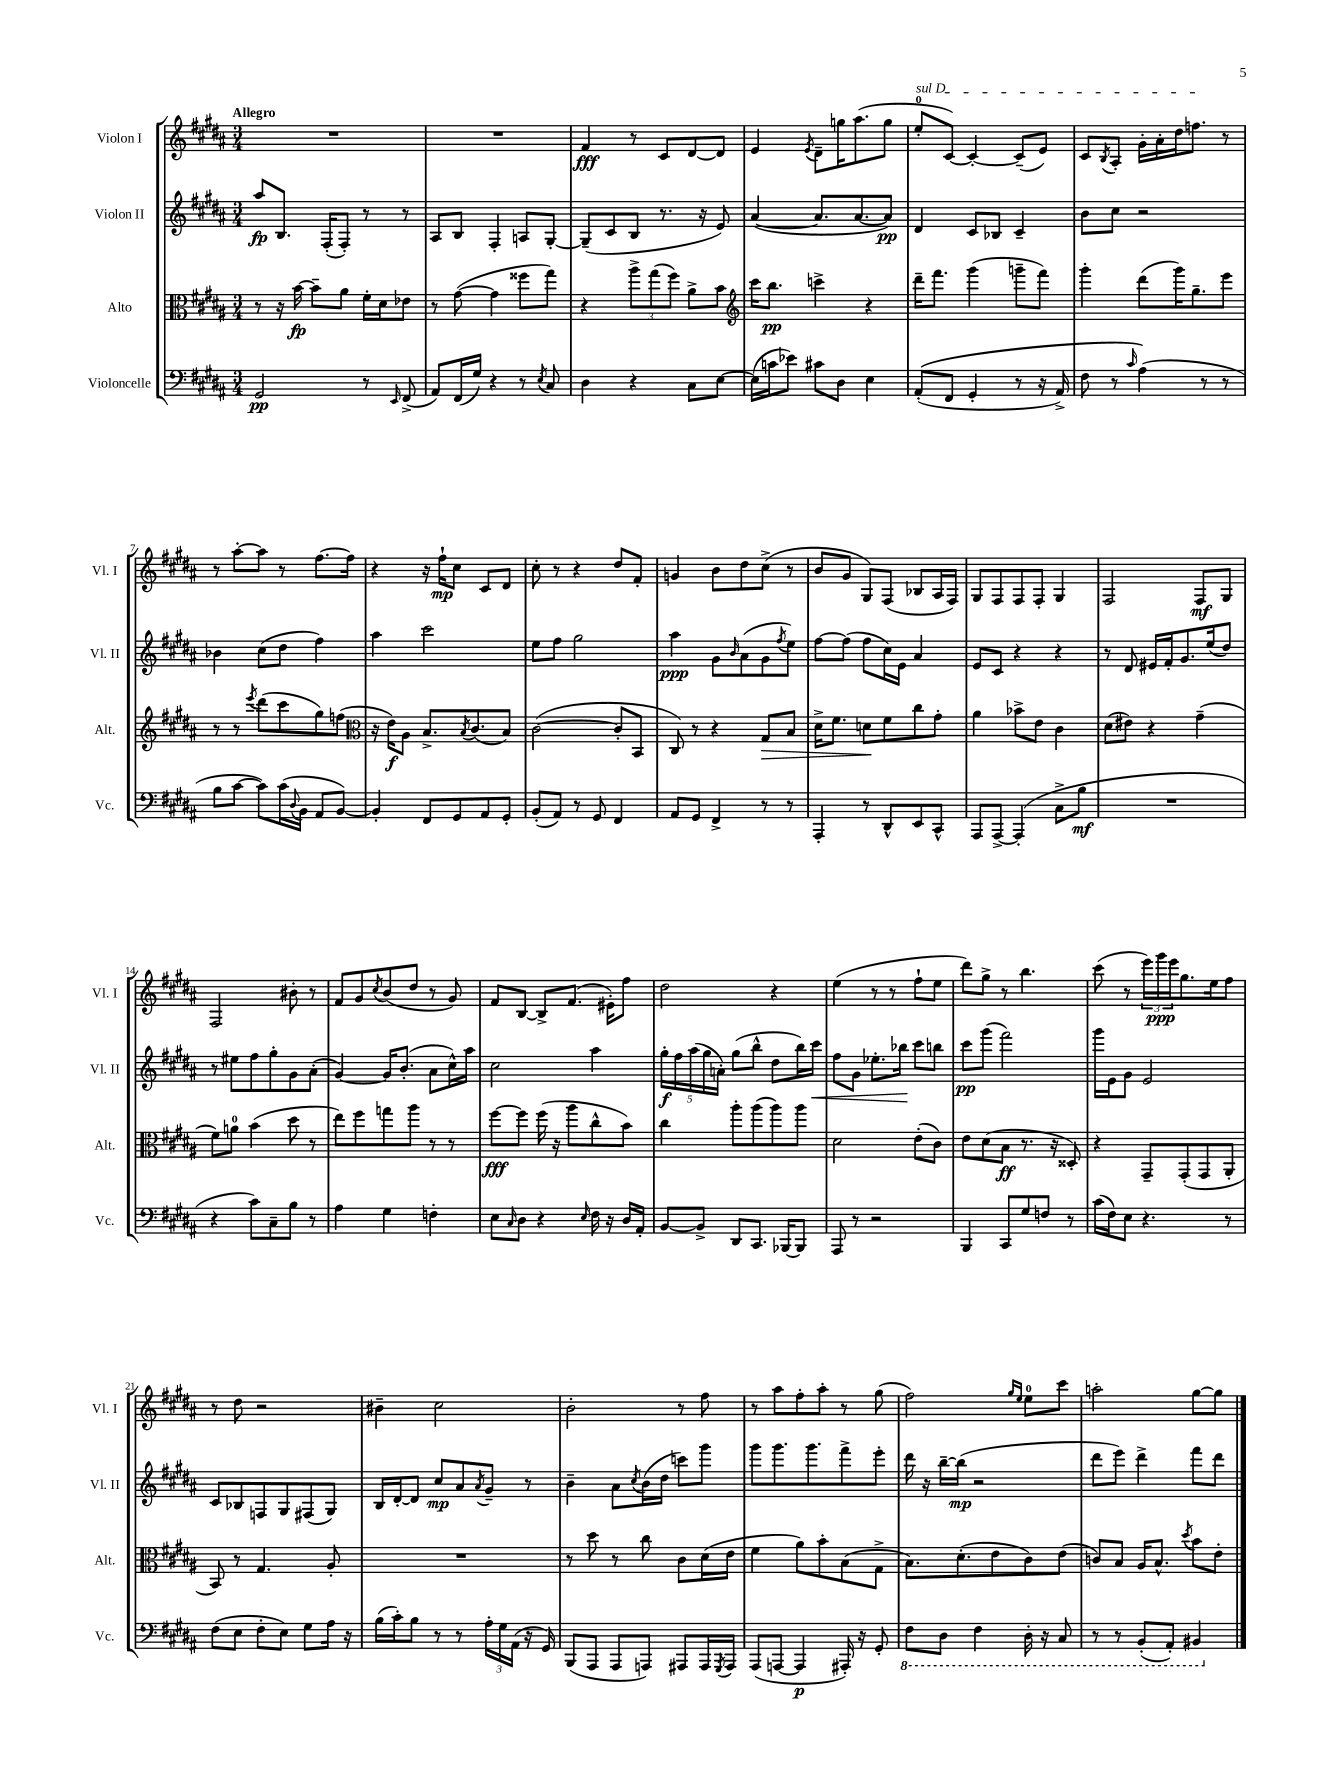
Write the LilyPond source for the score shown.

<<
\new StaffGroup <<
\new Staff = "s0" \with { instrumentName = "Violon I" shortInstrumentName = "Vl. I" } {
    \clef treble \key b \major \numericTimeSignature \time 3/4 \tempo "Allegro"
    R2. |
    R2. |
    fis'4\fff r8 cis'8 dis'8~ dis'8 |
    e'4 \acciaccatura { e'8 } dis'8-- g''16 ais''8.( g''8 |
    \once \override TextSpanner.bound-details.left.text = \markup { \italic "sul D" } e''8-0-.\startTextSpan cis'8~) cis'4~-. cis'8--( e'8) |
    cis'8 \acciaccatura { b8 } ais8-. gis'16-. ais'16-. dis''16 f''8.\stopTextSpan r8 |
    r8 ais''8~-. ais''8 r8 fis''8.~ fis''16 |
    r4 r16 fis''16-!\mp cis''8 cis'8 dis'8 |
    cis''8-. r8 r4 dis''8 fis'8-. |
    g'4 b'8 dis''8 cis''8->( r8 |
    b'8 gis'8 gis8) fis8( bes8 ais16 fis16) |
    gis8 fis8 fis8 fis8-. gis4 |
    fis2 fis8\mf gis8 |
    fis2 bis'8-. r8 |
    fis'8 gis'8 \acciaccatura { cis''8 } b'8( dis''8 r8 gis'8) |
    fis'8 b8~ b8-> fis'8.( eis'16-.) fis''8 |
    dis''2 r4 |
    e''4( r8 r8 fis''8-! e''8 |
    dis'''8) gis''8-> r8 b''4. |
    cis'''8( r8 \tuplet 3/2 { e'''16) gis'''16\ppp e'''16 } gis''8. e''16 fis''8 |
    r8 dis''8 r2 |
    bis'4-- cis''2 |
    b'2-. r8 fis''8 |
    r8 ais''8 fis''8-. ais''8-. r8 gis''8( |
    fis''2) \grace { gis''16 e''16 } e''8-0 cis'''8 |
    a''2-. gis''8~ gis''8 \bar "|." |
}
\new Staff = "s1" \with { instrumentName = "Violon II" shortInstrumentName = "Vl. II" } {
    \clef treble \key b \major \numericTimeSignature \time 3/4
    ais''8\fp b8. fis16-.( fis8-.) r8 r8 |
    ais8 b8 fis4-. a8 gis8~-. |
    gis8--( cis'8 b8 r8. r16 e'8) |
    ais'4~( ais'8. ais'8.~ ais'8\pp) |
    dis'4 cis'8 bes8 cis'4-- |
    b'8 cis''8 r2 |
    bes'4 cis''8( dis''8 fis''4) |
    ais''4 cis'''2 |
    e''8 fis''8 gis''2 |
    ais''4\ppp gis'8 \grace { b'16 } ais'8( gis'8 \acciaccatura { fis''8 } e''8) |
    fis''8~ fis''8( fis''8 cis''16) e'16 ais'4 |
    e'8 cis'8 r4 r4 |
    r8 dis'8 eis'16 fis'16-. gis'8. e''16( dis''8) |
    r8 eis''8 fis''8 gis''8-. gis'8 ais'8-.( |
    gis'4~) gis'16 b'8.-.( ais'8 cis''16-^) ais''16 |
    cis''2 ais''4 |
    \tuplet 5/4 { gis''16-.\f fis''16 ais''16( gis''16 a'16-.) } gis''8( b''8-^ dis''8 b''16) cis'''16\< |
    fis''8 gis'8 ees''8.-. bes''16\! cis'''8 b''8 |
    cis'''8\pp gis'''8( fis'''2) |
    gis'''16 e'16 gis'8 e'2 |
    cis'8 bes8 f8 gis8 fis8( gis8) |
    b16 dis'16~-. dis'8 cis''8\mp ais'8 \acciaccatura { ais'8 } gis'8-- r8 |
    b'4-- ais'8 \acciaccatura { cis''8 } b'16( dis''16 c'''8) gis'''8 |
    gis'''8 gis'''8. gis'''8. fis'''8-> e'''8-. |
    dis'''16 r16 b''16~-- b''16\mp( r2 |
    dis'''8 e'''8) dis'''4-> fis'''8 dis'''8 \bar "|." |
}
\new Staff = "s2" \with { instrumentName = "Alto" shortInstrumentName = "Alt." } {
    \clef alto \key b \major \numericTimeSignature \time 3/4
    r8 r16 b'16~\fp b'8-- ais'8 fis'16-. dis'16 ees'8 |
    r8 gis'8~( gis'4 fisis''8 gis''8) |
    r4 \tuplet 3/2 { ais''8-> gis''8( fis''8) } ais'8-> b'8 |
    \clef treble cis'''16 b''8.\pp c'''4-> r4 |
    dis'''16-- fis'''8. gis'''4( g'''8-- fis'''8) |
    gis'''4-. dis'''8( gis'''16) gis''8.-- e'''8 |
    r8 r8 \acciaccatura { e'''8 } dis'''8( cis'''8 gis''8) f''8( |
    \clef alto r16 e'16\f) ais8 b8.-> \acciaccatura { b8 } cis'8.( b8) |
    cis'2~( cis'8-. b,8 |
    cis8) r8 r4 gis8\> b8 |
    dis'16-> fis'8. d'8\! fis'8 cis''8 gis'8-. |
    ais'4 bes'8-> e'8 cis'4 |
    dis'8( eis'8) r4 gis'4--( |
    fis'8) a'8-0 b'4( dis''8 r8 |
    e''8) fis''8 g''8 ais''8 r8 r8 |
    fis''8~\fff fis''8 fis''16( r16 ais''8 cis''8-^ b'8) |
    cis''4 ais''8-. ais''8( ais''8) ais''8 |
    dis'2 e'8-.( cis'8) |
    e'8 dis'8( b8\ff r8. r16 disis8-.) |
    r4 gis,8-- gis,8-.( gis,8 ais,8-. |
    b,8) r8 gis4. ais8-. |
    R2. |
    r8 dis''8 r8 cis''8 cis'8 dis'16( e'16 |
    fis'4 ais'8) b'8-. b8( gis8-> |
    b8.) dis'8.-.( e'8 cis'8) e'8( |
    c'8) b8 ais16 b8.-^ \acciaccatura { dis''8 } b'8 e'8-. \bar "|." |
}
\new Staff = "s3" \with { instrumentName = "Violoncelle" shortInstrumentName = "Vc." } {
    \clef bass \key b \major \numericTimeSignature \time 3/4
    gis,2\pp r8 \grace { e,16 } fis,8->( |
    ais,8) fis,16( gis16) r4 r8 \acciaccatura { e8 } cis8 |
    dis4 r4 cis8 e8~ |
    e16( c'16 ees'8) cis'8 dis8 e4 |
    ais,8-.(\( fis,8 gis,4-. r8 r16 ais,16->) |
    fis8 r8 \grace { cis'16 } ais4(\) r8 r8 |
    b8 cis'8~ cis'8) cis'16( \appoggiatura { dis8 } b,16 ais,8 b,8~) |
    b,4-. fis,8 gis,8 ais,8 gis,8-. |
    b,8-.( ais,8) r8 gis,8 fis,4 |
    ais,8 gis,8 fis,4-> r8 r8 |
    ais,,4-. r8 dis,8-^ e,8 cis,8-^ |
    ais,,8 ais,,8~-> ais,,4-.( cis8-> b8\mf |
    R2. |
    r4 cis'8) cis8-- b8 r8 |
    ais4 gis4 f4-. |
    e8 \grace { cis16 } dis8 r4 \grace { e16 } fis16 r16 dis16 ais,16-. |
    b,8~ b,8-> dis,8 cis,8. bes,,16~ bes,,8 |
    ais,,8 r8 r2 |
    b,,4 cis,8 gis8 f8 r8 |
    cis'16( fis16) e8 r4. r8 |
    fis8( e8 fis8-. e8) gis8 ais16 r16 |
    b16( cis'16-.) b8 r8 r8 \tuplet 3/2 { ais16-. gis16 ais,16( } r16 gis,16) |
    b,,8( ais,,8 ais,,8 a,,8) ais,,8 ais,,16 \acciaccatura { gis,,8 } ais,,16 |
    ais,,8( a,,8~ a,,4\p ais,,16-.) r16 gis,8-. |
    \ottava #-1 fis,8 dis,8 fis,4 dis,16-. r16 cis,8 |
    r8 r8 b,,8-.( ais,,8-.) bis,,4 \ottava #0 \bar "|." |
}
>>
>>
